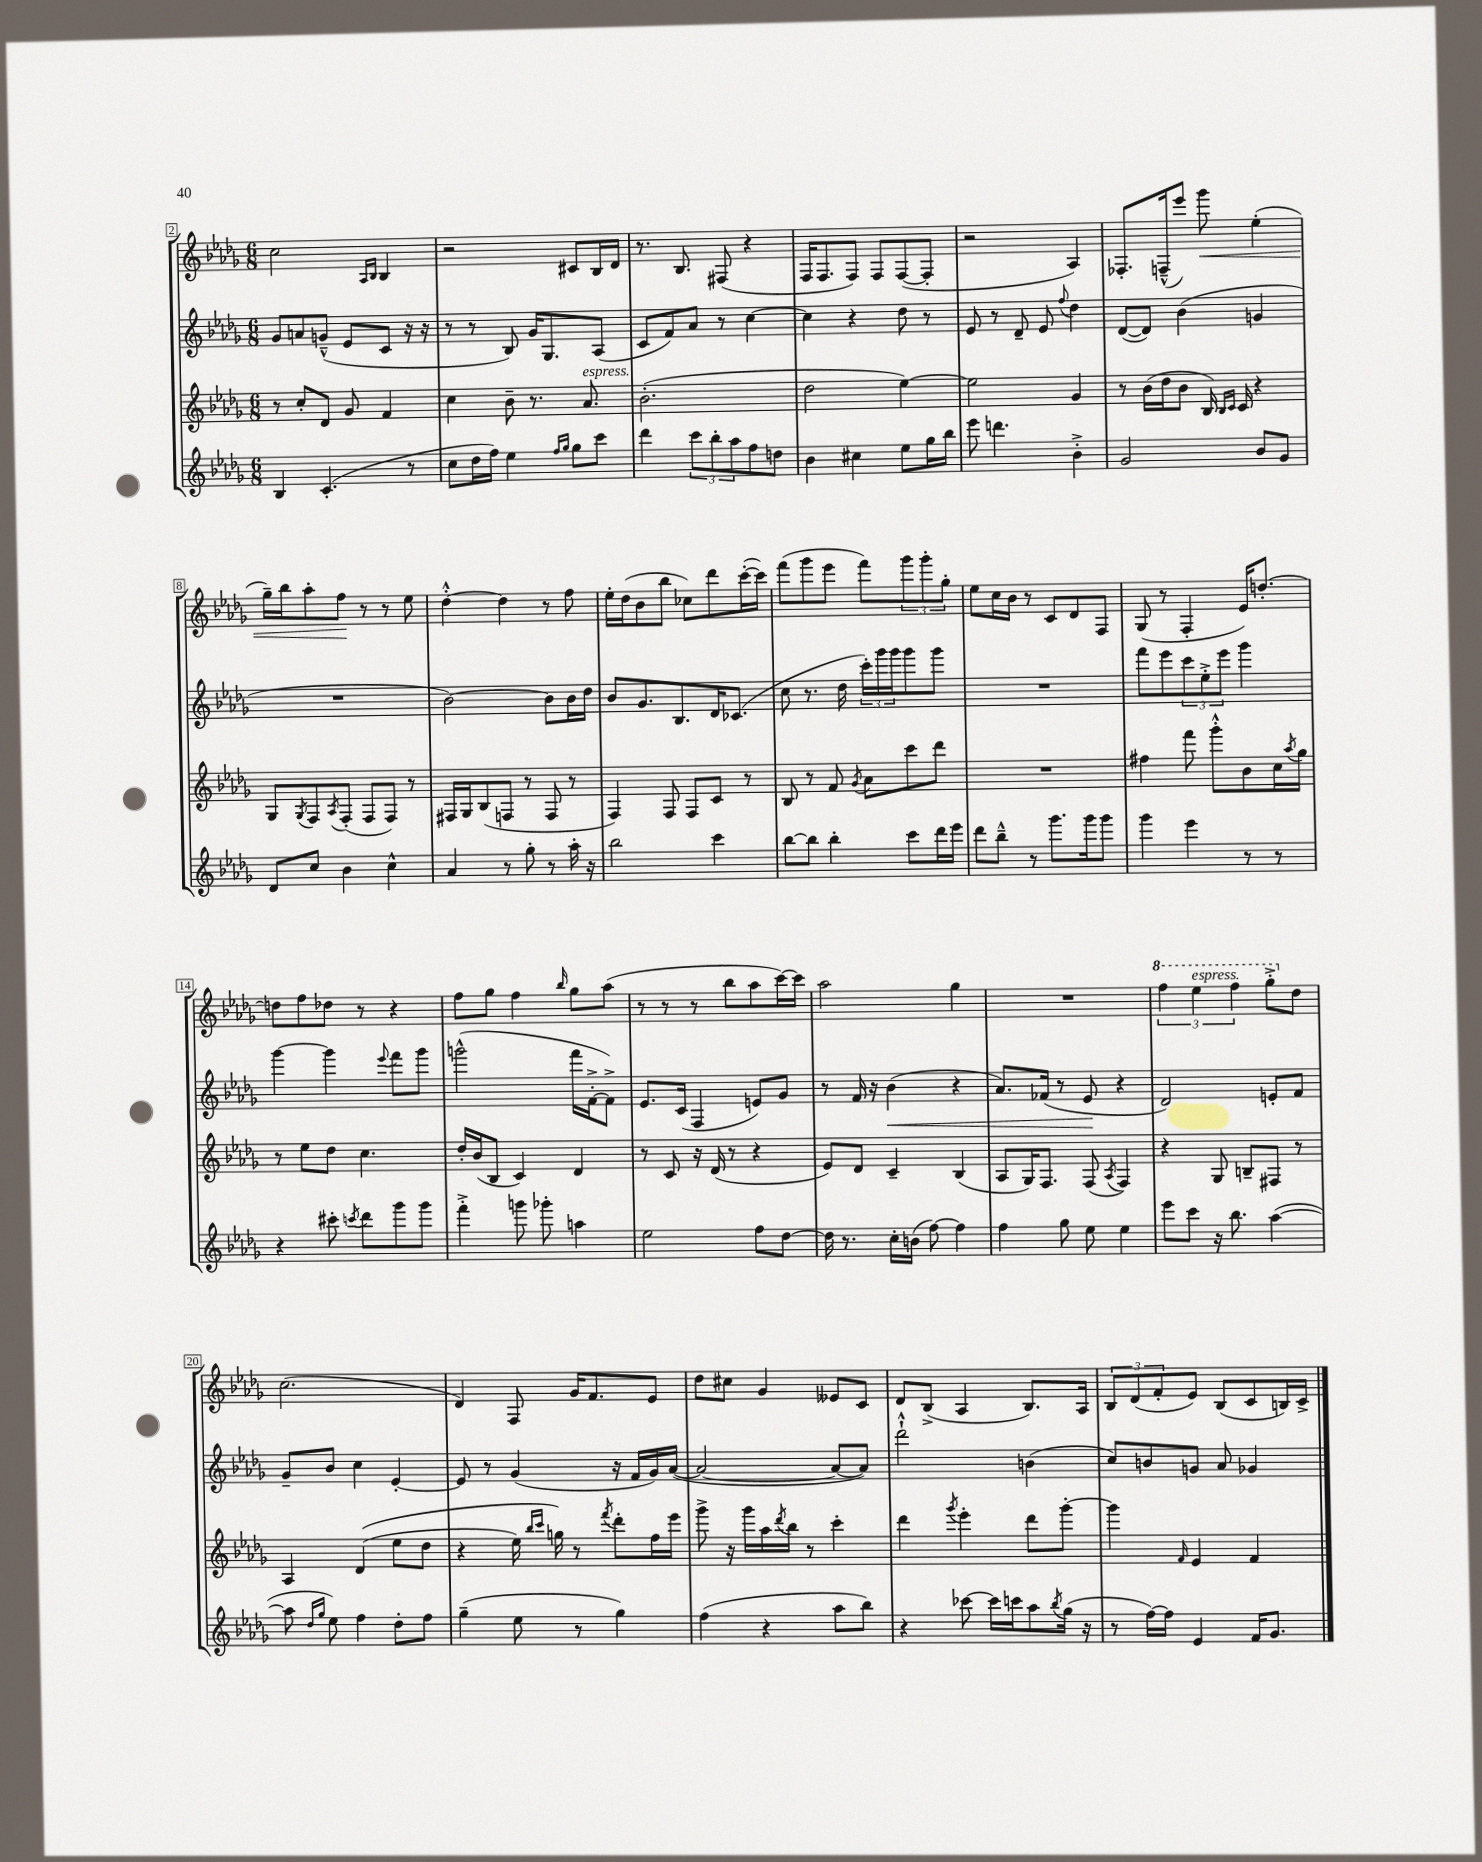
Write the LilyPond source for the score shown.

<<
\new StaffGroup <<
\new Staff = "s0" {
    \clef treble \key des \major \numericTimeSignature \time 6/8
    c''2 \grace { aes16 bes16 } bes4 |
    r2 cis'8 bes16 des'16 |
    r8. bes8. fis8( r4 |
    f16 f8. f8) f8 f8~( f8-. |
    r2 aes4) |
    fes8.-. f16---^( ees'''8) ges'''8\< ees''4-.( |
    ges''16--) bes''16 aes''8-. f''8\! r8 r8 ees''8 |
    des''4~-.-^ des''4 r8 f''8 |
    ees''16-. des''16( bes'8 bes''8 ces''8) des'''8 c'''16~-.( c'''16) |
    f'''8( ges'''8 ees'''8 f'''8) \tuplet 3/2 { ges'''8 ges'''8-. ges''8-. } |
    ees''8 c''16 bes'16 r8 c'8 des'8 f8 |
    ges8( r8 f4-. ees'16) d''8.~-. |
    d''8 f''8 des''8 r8 r4 |
    f''8 ges''8 f''4 \grace { bes''16 } ges''8 aes''8( |
    r8 r8 r8 bes''8 aes''8 c'''16~) c'''16 |
    aes''2 ges''4 |
    R2. |
    \tuplet 3/2 { \ottava #1 f'''4 ees'''4^\markup { \italic "espress." } f'''4 } ges'''8-.-> \ottava #0 des''8 |
    c''2.( |
    des'4) f8 ges'16 f'8. ees'8 |
    des''8 cis''8 ges'4 eeses'8 c'8 |
    des'8 bes8->( aes4 bes8.) aes16 |
    \tuplet 3/2 { bes8 des'8( f'8-. } ees'8) bes8( c'8 b16) c'16-> \bar "|." |
}
\new Staff = "s1" {
    \clef treble \key des \major \numericTimeSignature \time 6/8
    ges'8 a'8 g'8---^( ees'8 c'8 r16 r16 |
    r8 r8 bes8) ges'16 ges8. aes8( |
    c'8 f'8) aes'8 r8 c''4~ |
    c''4 r4 des''8 r8 |
    ees'8 r8 des'8-- ees'8 \appoggiatura { f''8 } des''4 |
    des'8~( des'8) bes'4( g'4 |
    R2. |
    bes'2~) bes'8 bes'16 des''16 |
    bes'8 ges'8. bes8. des'16 ces'8.( |
    c''8 r8. des''16 \tuplet 3/2 { c'''16-.) ges'''16 ges'''16 } ges'''8 ges'''8 |
    R2. |
    f'''8 ees'''8 \tuplet 3/2 { c'''8 ees''8-.-> ees'''8 } ges'''4 |
    ges'''4~ ges'''4 \appoggiatura { ees'''8 } f'''8 ges'''8 |
    g'''2-^( f'''16 f'16~-.-> f'8->) |
    ees'8. c'16( f4 e'8) ges'8 |
    r8 f'16 r16 bes'4\<( r4 |
    aes'8.) fes'16( r8 ees'8\! r4 |
    des'2) e'8-. f'8 |
    ges'8-- bes'8 c''4 ees'4~-. |
    ees'8 r8 ges'4( r16 f'16 ges'16) aes'16~( |
    aes'2~ aes'8~ aes'8) |
    des'''2-!-^ b'4( |
    c''8) b'8 g'8 aes'8 ges'4 \bar "|." |
}
\new Staff = "s2" {
    \clef treble \key des \major \numericTimeSignature \time 6/8
    r8 c''8-. des'8 ges'8 f'4 |
    c''4 bes'8-- r8. aes'8.^\markup { \italic "espress." } |
    bes'2.-.( |
    des''2 ees''4~) |
    ees''2 ges'4 |
    r8 bes'16( des''16 bes'8 bes16) \grace { bes16 c'16 } c'16 r4 |
    ges8 \acciaccatura { ges8 } f8 \acciaccatura { aes8 } f8-.( f8 f8) r8 |
    fis16 ges16 bes8( f8 r8 f8 r8 |
    f4) f8 f8 c'8 r8 |
    bes8 r8 f'8 \acciaccatura { ges'8 } aes'8 c'''8 des'''8 |
    R2. |
    fis''4 f'''8 ges'''8-.-^ bes'8 c''16 \acciaccatura { aes''8 } ges''16 |
    r8 ees''8 des''8 c''4. |
    des''16-. bes'16( bes8 c'4) des'4 |
    r8 c'8 r16 des'16( r8 r4 |
    ees'8) des'8 c'4-- bes4( |
    aes8 ges16) f8. f8( \acciaccatura { aes8 } f4) |
    r4 ges8 b8-- fis8 r8 |
    aes4 des'4(\( ees''8 des''8 |
    r4 ees''16) \grace { bes''16 c'''16 } g''16\) r8 \acciaccatura { f'''8 } des'''8-. f''16 ees'''16 |
    ges'''8-> r16 ges'''16 aes''16 \acciaccatura { des'''8 } bes''16 r8 c'''4-. |
    des'''4 \acciaccatura { ges'''8 } ees'''4-. des'''8 ges'''8~-. |
    ges'''4 \grace { f'16 } ees'4 f'4 \bar "|." |
}
\new Staff = "s3" {
    \clef treble \key des \major \numericTimeSignature \time 6/8
    bes4 c'4.-.( r8 |
    c''8 des''16 f''16) ees''4 \grace { f''16 ges''16 } ges''8 c'''8 |
    des'''4 \tuplet 3/2 { c'''8 bes''8-. aes''8 } f''8 d''8 |
    bes'4 cis''4 ees''8 ges''16 bes''16 |
    ees'''8 d'''4. bes'4-.-> |
    ges'2 bes'8 ges'8 |
    des'8 c''8 bes'4 c''4-^ |
    aes'4 r8 ges''8-. r8 aes''16-. r16 |
    bes''2 c'''4 |
    bes''8~ bes''8 bes''4-. c'''8 des'''16 ees'''16 |
    des'''8 bes''8---^ r8 ges'''8. ges'''16 ges'''8 |
    ges'''4 ees'''4 r8 r8 |
    r4 cis'''8-. \acciaccatura { c'''8 } des'''8 ges'''8 ges'''8 |
    f'''4-.-> g'''8 ges'''8-. a''4 |
    ees''2 f''8 des''8~ |
    des''16 r8. c''16-. b'16( f''8~) f''4 |
    f''4 ges''8 ees''8 ees''4 |
    ees'''8 c'''8 r16 bes''8. aes''4~( |
    aes''8 \grace { des''16 ges''16 } ees''8) f''4 des''8-. f''8 |
    ges''4--( ees''8 r8 ges''4) |
    f''4( r4 aes''8 bes''8) |
    r4 ces'''8~ ces'''16 c'''16 aes''8 \acciaccatura { bes''8 } ges''16( r16 |
    r8 f''16~) f''16 ees'4 f'16 ges'8. \bar "|." |
}
>>
>>
\layout { \context { \Score currentBarNumber = #2 \override BarNumber.stencil = #(make-stencil-boxer 0.1 0.3 ly:text-interface::print) } }
